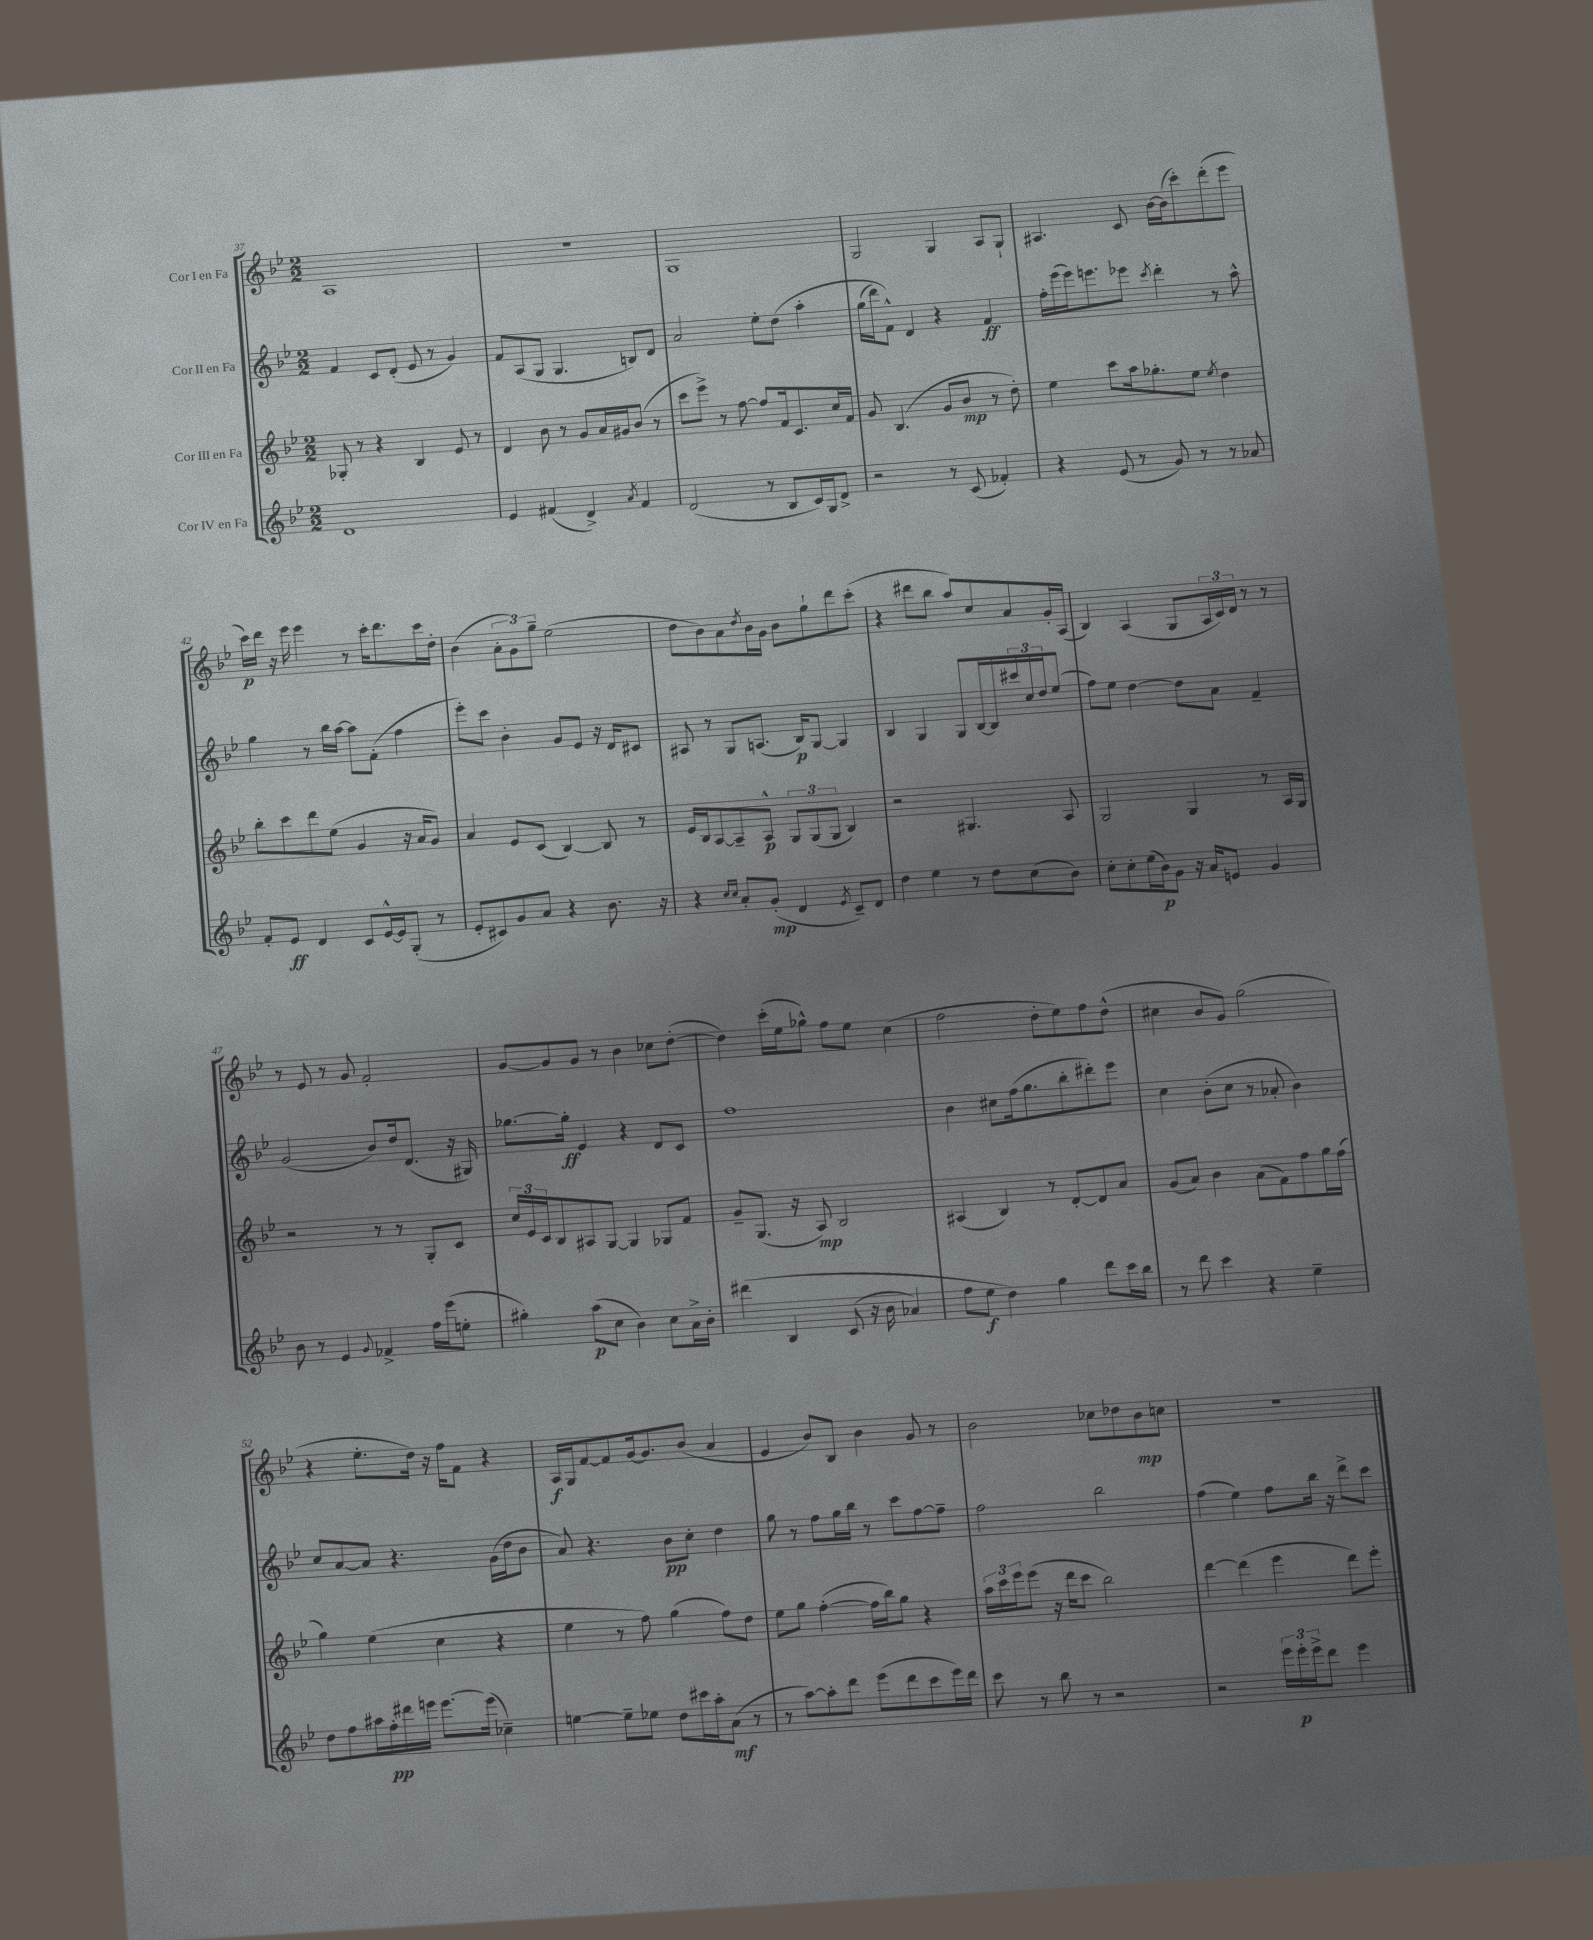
<<
\new StaffGroup <<
\new Staff = "s0" \with { instrumentName = "Cor I en Fa" } {
    \clef treble \key bes \major \numericTimeSignature \time 2/2
    a1 |
    r1 |
    g1 |
    g2 g4 a8 g8-! |
    ais4. c'8 bes'16~ bes'16( c'''8-.) d'''8-.( ees'''8 |
    c'''16\p) d'''16 r16 ees'''16 ees'''4 r8 c'''16-. d'''8. c'''16 d''16-. |
    bes'4( \tuplet 3/2 { a'8-. g'8) g''8-- } ees''2( |
    d''8 bes'8) a'8 \acciaccatura { d''8 } bes'16 g'16 bes'8 g''8-! d'''8 c'''8-.( |
    r4 dis'''8 bes''8 a''8) c''8 a'8 g'16-. a16( |
    bes4) a4( g8 \tuplet 3/2 { a16 c'16) d'16 } r8 r8 |
    r8 ees'8 r8 g'8 f'2-. |
    g'8~ g'8 g'8 r8 bes'4 ces''8 d''8~-.( |
    d''4) c'''16-.( ees''16 ges''8-^) f''8 ees''8 c''4( |
    f''2 d''8-. ees''8) f''8 d''8-^( |
    cis''4 bes'8 g'8) g''2( |
    r4 ees''8.-. d''16) r16 f''16 f'8 r4 |
    a16\f g16 f'8~ f'8 g'16~ g'8. bes'8( a'4 |
    ees'4 bes'8) bes8 bes'4 g'8 r8 |
    bes'2 ces''8 des''8 bes'8\mp c''8 |
    R1 \bar "|." |
}
\new Staff = "s1" \with { instrumentName = "Cor II en Fa" } {
    \clef treble \key bes \major \numericTimeSignature \time 2/2
    f'4 c'8 d'8-.( ees'8 r8 g'4) |
    f'8 a8( g8 g4. b8) d'8 |
    a'2 ees''8-. d''8\( a''4-. |
    g''16( d'''16) f'8-^\) d'4 r4 f'4\ff |
    f''16-. ees'''16( ees'''16) e'''8. ees'''8 \acciaccatura { c'''8 } d'''4-. r8 a''8-^ |
    g''4 r8 bes''16 a''16~ a''8 f'8-.( f''4 |
    ees'''8-.) c'''8 bes'4-. g'8 ees'8 r16 d'16 cis'8 |
    ais8 r8 g8 a8.( bes16\p) g8~ g4 |
    bes4 g4 g8 bes16~ bes16 \tuplet 3/2 { cis'''16 c''16 d''16 } ees''8( |
    f''8) ees''8 d''4~ d''8 a'8 f'4-- |
    g'2( bes'8) d''16 d'8.( r16 gis16) |
    ges''8.~ ges''16-.\ff ees'4 r4 d'8 c'8 |
    f''1 |
    bes'4 cis''8 f''16( g''8. bes''8-. dis'''8-.) ees'''8 |
    c''4 bes'8-.( c''8 r8 aes'8-. bes'4) |
    c''8 a'8~ a'8 r4. g'16( d''16 bes'8 |
    a'8) r4. bes'8\pp c''8-. d''4 |
    g''8 r8 f''8 g''16 bes''16 r8 c'''8 f''8~ f''8-- |
    f''2 bes''2 |
    f''4( ees''4) f''8 bes''16 r16 d'''8-> c'''8 \bar "|." |
}
\new Staff = "s2" \with { instrumentName = "Cor III en Fa" } {
    \clef treble \key bes \major \numericTimeSignature \time 2/2
    ges8-. r8 r4 bes4 ees'8 r8 |
    d'4 bes'8 r8 g'8 a'16 gis'16 bes'8( r8 |
    c'''8 ees'''8->) r8 f''8~ f''8 f'16 c'8. c''16 f'16 |
    g'8 bes4.( g'8 bes'8\mp r8 d''8-.) |
    ees''4 c'''8 a''16 ges''8.-. ees''8 \acciaccatura { ees''8 } d''4 |
    bes''8-. c'''8 d'''8 ees''8( g'4 r16 a'16 g'8) |
    a'4 ees'8 c'8( bes4~) bes8 r8 |
    ees'16 bes16 a8~ a8-- a8-^\p \tuplet 3/2 { g8 g8( g8 } bes4) |
    r2 gis4. a8 |
    g2 g4 r8 a16 g16 |
    r2 r8 r8 g8-. c'8 |
    \tuplet 3/2 { c''16 ees'16 c'16 } bes8 ais8 g8~ g4 ges8 f'8 |
    g'8-- g8.( r16 a8\mp) bes2 |
    ais4( bes4) r8 d'8~-. d'8 a'8 |
    g'8( a'8) bes'4 a'8( f'8) f''8 g''16 f''16( |
    g''4) ees''4( c''4 r4 |
    ees''4 r8 f''8) g''4( f''8) d''8 |
    ees''8 g''8 f''4~-.( f''16 bes''16) g''8 r4 |
    \tuplet 3/2 { a''16 c'''16 ees'''16 } ees'''8( r16 d'''16 c'''8 bes''2) |
    d'''4~ d'''4( ees'''4 d'''8) ees'''8-. \bar "|." |
}
\new Staff = "s3" \with { instrumentName = "Cor IV en Fa" } {
    \clef treble \key bes \major \numericTimeSignature \time 2/2
    d'1 |
    ees'4 fis'4( d'4->) \acciaccatura { a'8 } fis'4 |
    d'2( r8 bes8 c'16) g16 d'8-> |
    r2 r8 c'8( fes'4-.) |
    r4 ees'8( r8 g'8) r8 r8 aes'8 |
    f'8-. ees'8\ff d'4 c'8 ees'16~-^ ees'16 g8-.( r8 |
    ees'8-. cis'8) g'8 a'8 r4 bes'8. r16 |
    r4 \grace { c''16 c''16 } a'8-. g'8-.\mp( d'4 \acciaccatura { ees'8 } c'8--) d'8 |
    d''4 ees''4 r8 d''8 c''8( bes'8) |
    c''8-. c''8-. ees''16( bes'16\p) g'8 r16 a'16 e'8 g'4 |
    bes'8 r8 ees'4 \appoggiatura { g'8 } fes'4-> f''16 ees'''16( e''8-. |
    gis''4-.) a''8\p( c''8 bes'4) c''8 a'16-> bes'16-. |
    dis'''4\( bes4 c'8( r16 bes'16 aes'4) |
    f''8 ees''8\f d''4\) g''4 d'''8 c'''16 bes''16 |
    r8 d'''8 c'''4 r4 ees''4-- |
    d''8 f''8 ais''16 f''16-.\pp dis'''16 e'''16 e'''8.~ e'''16( ces''4--) |
    e''4~ e''8-- ees''8 d''8 cis'''16 a''16-. a'8\mf( r8 |
    r8 a''8~) a''8-. d'''8 ees'''8( d'''8 c'''8 ees'''16) d'''16 |
    c'''8 r8 bes''8 r8 r2 |
    r2 \tuplet 3/2 { ees'''16 ees'''16-.\p ees'''16-> } d'''8 ees'''4 \bar "|." |
}
>>
>>
\layout { \context { \Score currentBarNumber = #37 } }
